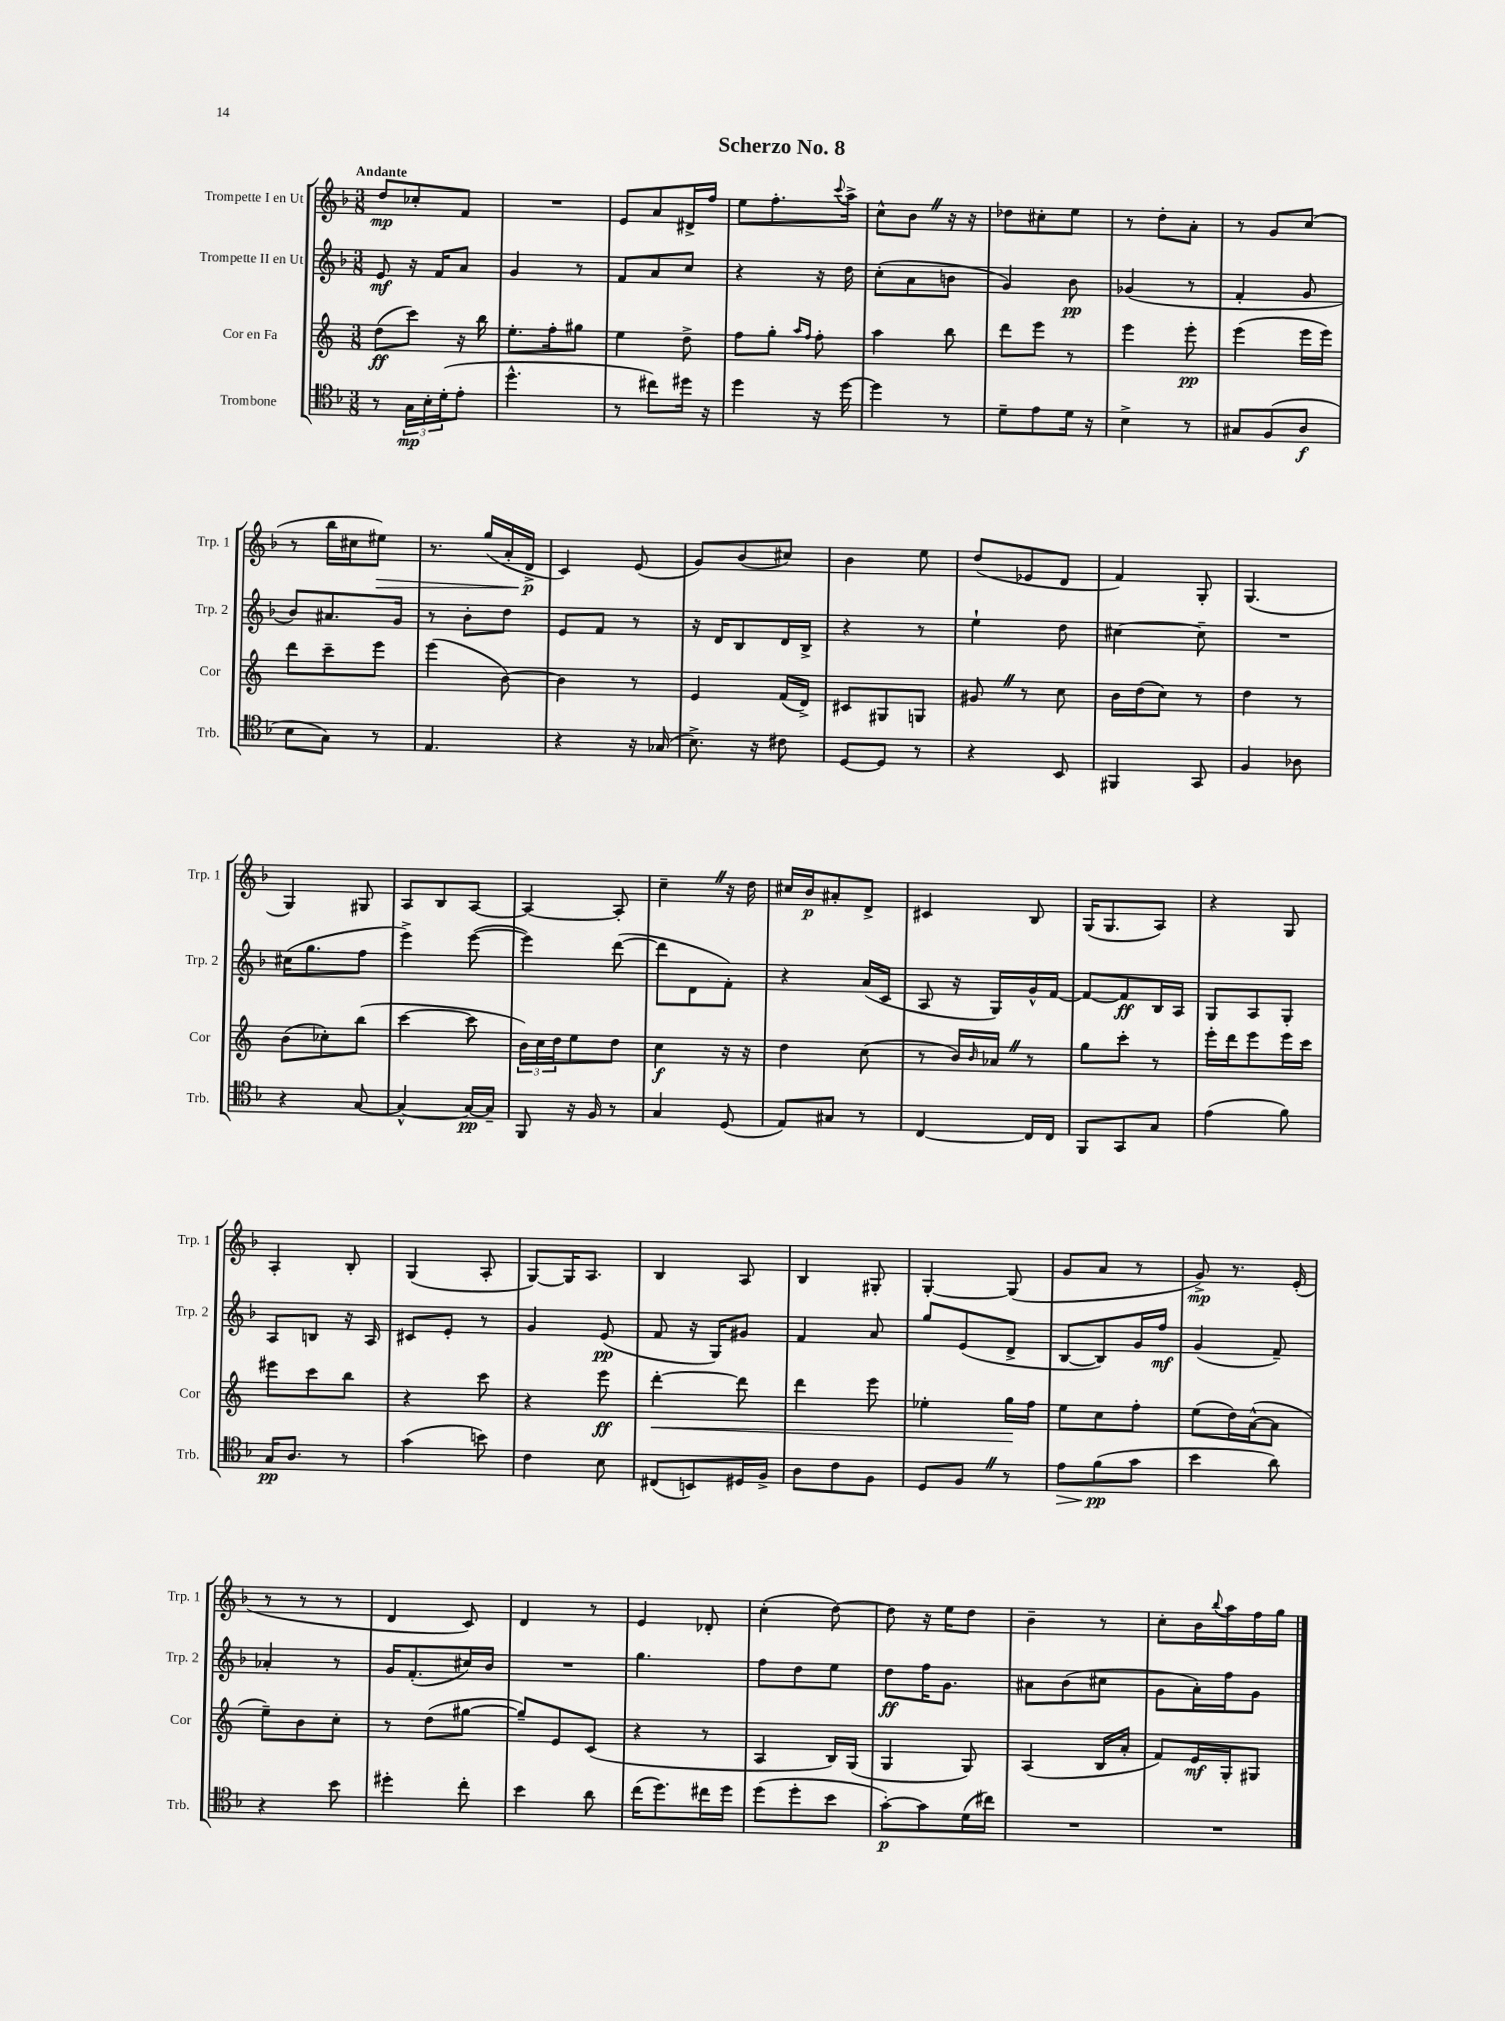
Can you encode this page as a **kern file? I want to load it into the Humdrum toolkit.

**kern	**kern	**kern	**kern
*staff4	*staff3	*staff2	*staff1
*clefC4	*clefG2	*clefG2	*clefG2
*k[b-]	*k[]	*k[b-]	*k[b-]
*M3/8	*M3/8	*M3/8	*M3/8
8r	(8dd\L	8e/	8dd/L
24G\LL	8ccc\J)	16r	8cc-'/
24B-'\	.	.	.
.	.	16f/LK	.
(24d'\J	.	.	.
8e'\J	16r	8a/J	8f/J
.	16bb\	.	.
=	=	=	=
4.dd^^\	8.ee'\L	4g/	4.r
.	16ff'\k	.	.
.	8gg#\J	8r	.
=	=	=	=
8r	4ee\	8f/L	8e/L
8cc#\L)	.	8a/	8a/
16dd#\Jk	8dd^\	8cc/J	16d#^/L
16r	.	.	16ff/JJ
=	=	=	=
4dd\	8ff\L	4r	8ee\L
.	8gg'\J	.	8.ff'\
.	16qqaa/LL	.	.
.	16qqff/JJ	.	.
16r	8ff'\	16r	.
.	.	.	8qqccc/
[16dd\	.	16dd\	16aa^\Jk
=	=	=	=
4dd\]	4aa\	(8cc'\L	8cc^^\L
.	.	8a\	8b-\J
8r	8bb\	8b\J	16r
.	.	.	16r
=	=	=	=
8d~\L	8ddd\L	4g/)	8dd-\L
8e\	8eee\J	.	8cc#'\
16d\Jk	8r	8b-\	8ee\J
16r	.	.	.
=	=	=	=
4B-^\	4eee\	(4g-/	8r
.	.	.	8dd'\L
8r	8eee'\	8r	8a'\J
=	=	=	=
8G#/L	(4eee\	4f'/	8r
(8F/	.	.	8g/L
8A/J	16eee\LL	8g/	(8cc/J
.	16eee\JJ)	.	.
=	=	=	=
8B-\L	8ddd\L	8b-/L)	8r
8G\J)	8ccc~\	8.a#/	16bb-\LL
.	.	.	16cc#\J
8r	8eee\J	.	8ee#\J)
.	.	16g/Jk	.
=	=	=	=
4.E/	(4eee\	8r	8.r
.	.	8b-'\L	.
.	.	.	(16gg/LL
.	[8b\)	8dd\J	16a'/
.	.	.	16d^/JJ
=	=	=	=
4r	4b\]	8e/L	4c/)
.	.	8f/J	.
16r	8r	8r	(8e/
(16G-/	.	.	.
=	=	=	=
8.B-^\)	4e/	16r	8g/L)
.	.	16d/LK	.
.	.	8B-/	(8b-/
16r	.	.	.
8c#\	(16f/LL	16d/L	8cc#/J)
.	16d^/JJ)	16B-^/JJ	.
=	=	=	=
[8D/L	8c#/L	4r	4b-\
8D/]J	8G#/	.	.
8r	8G/J	8r	8ee\
=	=	=	=
4r	8g#/	4ee`\	(8dd/L
.	8r	.	8e-/
8BB-/	8cc\	8dd\	8d/J
=	=	=	=
4FF#/	16b\LL	[4cc#\	4f/)
.	(16dd\J	.	.
.	8cc\J)	.	.
8GG/	8r	8cc#~\]	8G'/
=	=	=	=
4F/	4dd\	4.r	(4.G/
8A-\	8r	.	.
=	=	=	=
4r	(8b\L	(16cc#\LK	4G/)
.	.	8.gg\	.
.	8cc-'\)	.	.
[8G/	(8bb\J	8ff\J	8G#/
=	=	=	=
4G^^/_	[4ccc\	4eee^\)	8A/L
.	.	.	8B-/
16G/_LL	8ccc\]	([8eee\	[8A/J
16G~/]JJ	.	.	.
=	=	=	=
8FF/	24b\LL)	4eee\])	4A/_
.	24cc\	.	.
.	24dd\J	.	.
16r	8ee\	.	.
16F/	.	.	.
8r	8dd\J	([8ddd\	8A'/]
=	=	=	=
4G/	4cc\	8ddd\]L	4cc~\
.	.	8d\	.
(8D/	16r	8f'\J)	16r
.	16r	.	16dd\
=	=	=	=
8E/L)	4dd\	4r	16cc#/LL
.	.	.	16b-/J
8G#/J	.	.	8a#'/
8r	(8cc\	(16a/LL	8d^/J
.	.	16c/JJ	.
=	=	=	=
[4C/	8r	8A/	4c#/
.	16b/LL)	16r	.
.	16qqb/	.	.
.	16a-/JJ	16G/LL)	.
16C/]LL	8r	16g^^/	8B-/
16C/JJ	.	[16f/JJ	.
=	=	=	=
8FF/L	8gg\L	8f/_L	(16G/LK
.	.	.	8.G/
8GG/	8ccc'\J	8f/]	.
8G/J	8r	16B-/L	8A/J)
.	.	16A/JJ	.
=	=	=	=
(4e\	16eee'\LL	8G/L	4r
.	16ddd\J	.	.
.	8eee\	8A/	.
8f\)	16eee\L	8G'/J	8G/
.	16ccc\JJ	.	.
=	=	=	=
16G/LK	8eee#\L	8A/L	4A'/
8.A/J	.	.	.
.	8ccc\	8B/J	.
8r	8bb\J	16r	8B-'/
.	.	16A/	.
=	=	=	=
(4g\	4r	8c#/L	(4G/
.	.	8e'/J	.
8b\)	8ccc\	8r	8A'/
=	=	=	=
4c\	4r	4g/	[8G/L)
.	.	.	16G/]K
.	.	.	8.A/J
8B-\	8eee\	(8e/	.
=	=	=	=
(8C#/L	[4ddd'\	8f/	4B-/
8BB/)	.	16r	.
.	.	16G/LK)	.
16D#/L	8ddd\]	8g#/J	8A/
16F^/JJ	.	.	.
=	=	=	=
8A\L	4ddd\	4f/	4B-/
8c\	.	.	.
8F\J	8eee\	8a/	8G#'/
=	=	=	=
8D/L	4ee-'\	8gg/L	[4G'/
8F/J	.	(8e/	.
8r	16gg\LL	8d^/J	(8G/]
.	16ff\JJ	.	.
=	=	=	=
8e\L	8ee\L	[8B-/L	8g/L
(8f\	8cc\	8B-/])	8a/J
8g\J	8ff'\J	16g/L	8r
.	.	16ff/JJ	.
=	=	=	=
4b-\	(8ee\L	(4g/	8g^/)
.	16dd\L)	.	8.r
.	([16a^^\J	.	.
8a\)	8a\]J	8f~/)	.
.	.	.	(16e'/
=	=	=	=
4r	8ee~\L)	4a-'/	8r
.	8b\	.	8r
8b-\	8cc'\J	8r	8r
=	=	=	=
4dd#'\	8r	16g/LK	4d/
.	.	(8.f'/	.
.	(8dd\L	.	.
8cc'\	[8gg#\J	16cc#/L)	8c/)
.	.	16b-/JJ	.
=	=	=	=
4b-\	8gg#~/]L)	4.r	4d/
.	8e/	.	.
8a\	(8c/J	.	8r
=	=	=	=
(16cc\LK	4r	4.gg\	4e/
8.dd\)	.	.	.
16cc#\L	8r	.	8d-'/
16dd\JJ	.	.	.
=	=	=	=
(8dd\L	4A/	8ff\L	(4cc'\
8dd'\	.	8dd\	.
8b-\J	16B/LL)	8ee\J	[8dd\)
.	(16G/JJ	.	.
=	=	=	=
[8g'\L)	4G/	8dd\L	8dd\]
8g\]	.	16ff\K	16r
.	.	8.g\J	16ee\LK
(16d\L	8G/)	.	8dd\J
16cc#\JJ)	.	.	.
=	=	=	=
4.r	(4A/	8a#\L	4b-~\
.	.	(8b-\	.
.	16B/LL	8cc#\J	8r
.	16a'/JJ	.	.
=	=	=	=
4.r	8f/L)	8g\L	8cc'\L
.	16e/L	16a'\L)	16b-\L
.	.	.	8qqbb-/
.	16G'/J	16ff\J	16aa\
.	8G#/J	8g\J	16ff\
.	.	.	16gg\JJ
==	==	==	==
*-	*-	*-	*-
